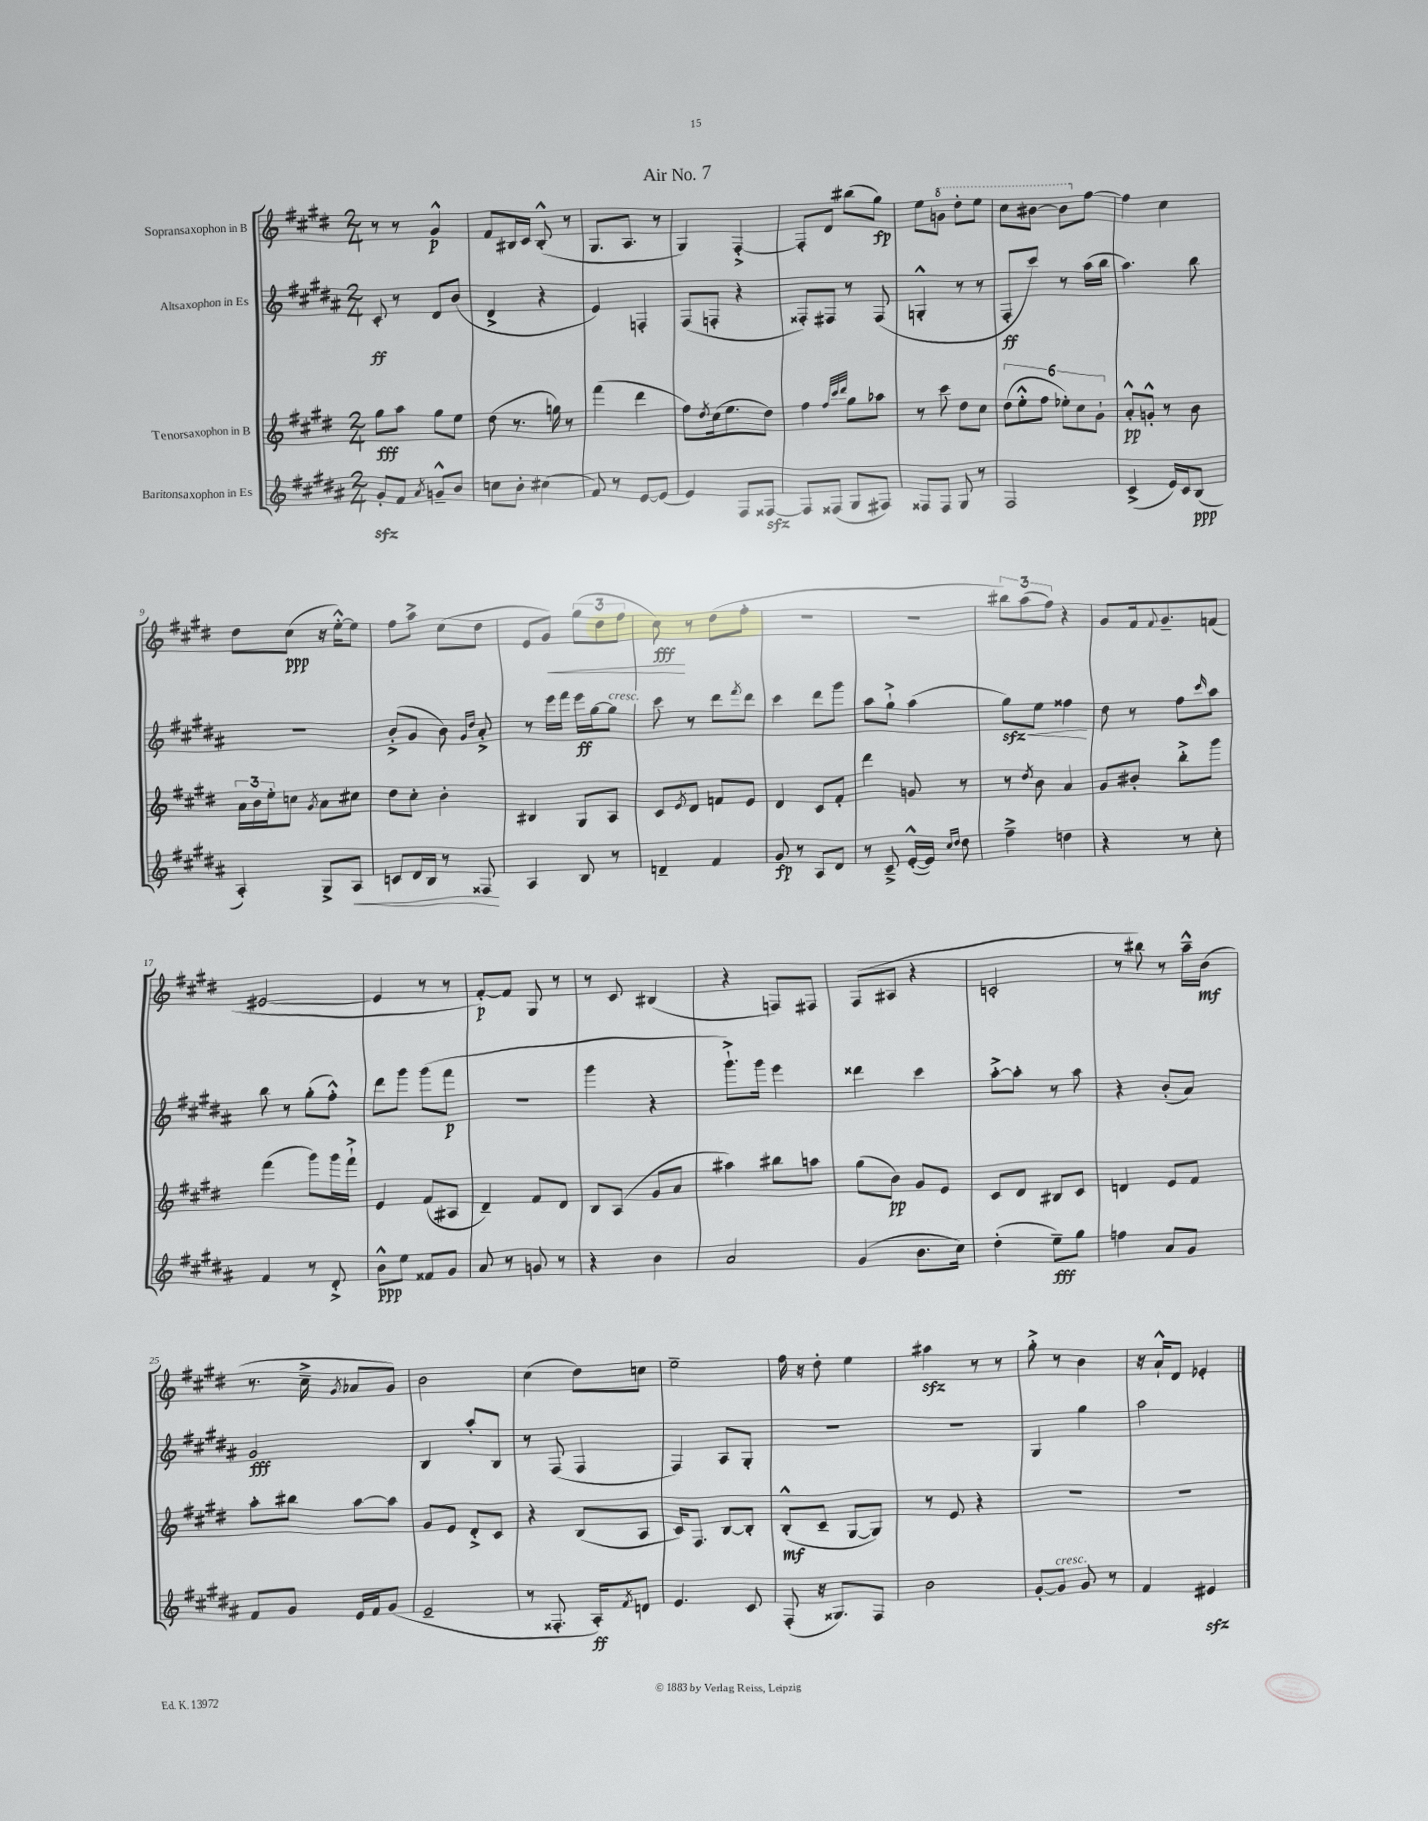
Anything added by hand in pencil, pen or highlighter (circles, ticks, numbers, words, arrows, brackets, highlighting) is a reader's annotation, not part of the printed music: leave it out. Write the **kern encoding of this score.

**kern	**dynam	**kern	**dynam	**kern	**dynam	**kern	**dynam
*part4	*part4	*part3	*part3	*part2	*part2	*part1	*part1
*staff4	*staff4	*staff3	*staff3	*staff2	*staff2	*staff1	*staff1
*I"Baritonsaxophon in Es	*	*I"Tenorsaxophon in B	*	*I"Altsaxophon in Es	*	*I"Sopransaxophon in B	*
*clefG2	*	*clefG2	*	*clefG2	*	*clefG2	*
*k[f#c#g#d#a#]	*	*k[f#c#g#d#]	*	*k[f#c#g#d#a#]	*	*k[f#c#g#d#]	*
*M2/4	*	*M2/4	*	*M2/4	*	*M2/4	*
=1	=1	=1	=1	=1	=1	=1	=1
8g#zz'/L	.	8gg#\L	fff	8c#'/	ff	8r	.
8f#/J	.	8aa\J	.	8r	.	8r	.
8qa#/	.	.	.	.	.	.	.
8gn~^^/L	.	8gg#\L	.	8d#/L	.	4g#^^/	p
8b/J	.	8ee\J	.	(8b/J	.	.	.
=2	=2	=2	=2	=2	=2	=2	=2
8ccn\L	.	(8dd#\	.	4d#^/	.	8f#/L	.
8b'\J	.	8.r	.	.	.	16B#X/L	.
.	.	.	.	.	.	16c#/JJ	.
(4cc#X\	.	.	.	4r	.	(8B#'^^/	.
.	.	16ggn\)	.	.	.	.	.
.	.	8r	.	.	.	8r	.
=3	=3	=3	=3	=3	=3	=3	=3
8f#/)	.	(4fff#\	.	4e/)	.	8.G#/L	.
8r	.	.	.	.	.	.	.
.	.	.	.	.	.	8.A/J	.
[8e/L	.	4ddd#\	.	4Fn'/	.	.	.
(8e/J]	.	.	.	.	.	8r	.
=4	=4	=4	=4	=4	=4	=4	=4
4e/)	.	8ff#\L)	.	(8F#/L	.	4G#/)	.
.	.	8qdd#/	.	.	.	.	.
.	.	(16cc#\k	.	8Fn'/J	.	.	.
.	.	8.ee\	.	.	.	.	.
8F#/L	.	.	.	4r	.	[4F#'^/	.
[8F##Xzz/J	.	8dd#\J)	.	.	.	.	.
=5	=5	=5	=5	=5	=5	=5	=5
8F##/L]	.	4ff#\	.	8F##X'/L)	.	8F#'/L]	.
(8F##X/J	.	.	.	8F#X/J	.	8d#/J	.
.	.	32qqff#/LLL	.	.	.	.	.
.	.	32qqccc#/	.	.	.	.	.
.	.	32qqddd#/JJJ	.	.	.	.	.
8G#/L	.	8gg#\L	.	8r	.	(8bb#X\L	.
8F#X/J)	.	8aa-X\J	.	(8F#/	.	8gg#\J)	fp
=6	=6	=6	=6	=6	=6	=6	=6
8F##X/L	.	8r	.	4Gn'^^/	.	8ee\L	.
*	*	*	*	*	*	*8va	*
8F##/J	.	8ccc#\	.	.	.	8ggn\J	.
8G#/	.	8dd#\L	.	8r	.	8ddd#'\L	.
8r	.	8cc#\J	.	8r	.	8eee\J	.
=7	=7	=7	=7	=7	=7	=7	=7
2F#/	.	(12dd#\L	.	8F#'/L	ff	8ccc#\L	.
.	.	12ee'^^\	.	.	.	.	.
.	.	.	.	8ccc#/J)	.	[8bb#X\J	.
.	.	12ff#\J	.	.	.	.	.
.	.	12ee-X'\L)	.	8r	.	8bb#\L]	.
.	.	12cc#\	.	.	.	.	.
*	*	*	*	*	*	*X8va	*
.	.	.	.	(16aa#\LL	.	[8ff#\J	.
.	.	12g#`\J	.	.	.	.	.
.	.	.	.	16bb\JJ	.	.	.
=8	=8	=8	=8	=8	=8	=8	=8
(4c#^/	.	8a'^^/L	pp	4.aa#\)	.	4ff#\]	.
.	.	8gn'^^/J	.	.	.	.	.
16e/LL)	.	8r	.	.	.	4cc#\	.
16c#/J	.	.	.	.	.	.	.
(8B/J	ppp	8b\	.	8bb\	.	.	.
!!LO:LB:g=z
=9	=9	=9	=9	=9	=9	=9	=9
4A#'/)	.	24a\LL	.	2r	.	8dd#\L	.
.	.	24b\	.	.	.	.	.
.	.	24ee'\J	.	.	.	.	.
.	.	8ccn\J	.	.	.	(8cc#\J	ppp
.	.	8qg#/	.	.	.	.	.
8G#^/L	.	8a\L	.	.	.	16r	.
.	.	.	.	.	.	[16ee'^^\KL)	.
!	!LO:HP:b	!	!	!	!	!	!
8A#/J	<	8cc#X\J	.	.	.	8ee\J]	.
=10	=10	=10	=10	=10	=10	=10	=10
8cn/L	.	8dd#\L	.	(8b'^/L	.	8ff#\L	.
16d#/L	.	8cc#'\J	.	8g#/J	.	8aa^\J	.
16B/JJ	.	.	.	.	.	.	.
8r	.	4b'\	.	8b\)	.	(8cc#\L	.
.	.	.	.	16qqg#/LL	.	.	.
.	.	.	.	16qqdd#/JJ	.	.	.
8F##X/	.	.	.	8a#'^/	.	8dd#\J	.
.	[	.	.	.	.	.	.
=11	=11	=11	=11	=11	=11	=11	=11
4A#/	.	4B#X/	.	8r	.	8e/L	.
!	!	!	!	!	!	!	!LO:HP:b
.	.	.	.	16eee\LL	.	8g#/J)	<
.	.	.	.	16fff#\JJ	.	.	.
8B/	.	8G#/L	.	16eee\LL	ff	(12gg#\L	.
.	.	.	.	[16gg#\J	.	.	.
.	.	.	.	.	.	12dd#\	.
!	!	!	!	!LO:TX:a:i:t=cresc.	!	!	!
8r	.	8A/J	.	8gg#\J]	.	.	.
.	.	.	.	.	.	12ff#\J	.
=12	=12	=12	=12	=12	=12	=12	=12
4dn~/	.	8c#/L	.	8ccc#\	.	8cc#\)	fff
.	.	8qe/	.	.	.	.	.
.	.	8d#/J	.	8r	.	8r	[
4f#/	.	8fn/L	.	8ddd#\L	.	(8dd#\L	.
.	.	.	.	8qfff#/	.	.	.
.	.	8e/J	.	8ddd#\J	.	8ff#'\J	.
=13	=13	=13	=13	=13	=13	=13	=13
8g#/	fp	4d#/	.	4ccc#\	.	2r	.
8r	.	.	.	.	.	.	.
8A#/L	.	8c#/L	.	8ddd#\L	.	.	.
8d#/J	.	8f#'/J	.	8ggg#\J	.	.	.
=14	=14	=14	=14	=14	=14	=14	=14
8r	.	4ddd#\	.	8aa#\L	.	2r	.
8c#~^/	.	.	.	8gg#`^\J	.	.	.
([16e'^^/LL	.	8gn/	.	(4aa#\	.	.	.
16e/JJ])	.	.	.	.	.	.	.
16qqcc#/LL	.	.	.	.	.	.	.
16qqdd#/JJ	.	.	.	.	.	.	.
8dd#\	.	8r	.	.	.	.	.
=15	=15	=15	=15	=15	=15	=15	=15
!	!	!	!	!	!LO:HP:b	!	!
4ff#~^\	.	8r	.	8gg#zz\L)	<	12bb#X\L)	.
.	.	.	.	.	.	(12aa\	.
.	.	8qdd#/	.	.	.	.	.
.	.	8b\	.	8ee\J	.	.	.
.	.	.	.	.	.	12ff#\J)	.
4ddn\	.	4a/	.	4ff##X\	.	4r	.
.	.	.	.	.	[	.	.
=16	=16	=16	=16	=16	=16	=16	=16
4r	.	8g#/L	.	8dd#\	.	8g#/L	.
.	.	8b#X'/J	.	8r	.	16f#/k	.
.	.	.	.	.	.	8qqf#/	.
.	.	.	.	.	.	8.g#~/	.
8r	.	8bb'^\L	.	8ff#\L	.	.	.
.	.	.	.	16qqccc#/	.	.	.
8cc#'\	.	8ggg#\J	.	8aa#\J	.	(8fn/J	.
!!LO:LB:g=z
=17	=17	=17	=17	=17	=17	=17	=17
4f#/	.	(4fff#\	.	8bb\	.	[2e#X/	.
.	.	.	.	8r	.	.	.
8r	.	8ggg#\L)	.	(8gg#'\L	.	.	.
8d#'^/	.	16ggg#\L	.	8ff#'^^\J)	.	.	.
.	.	16fff#`^\JJ	.	.	.	.	.
=18	=18	=18	=18	=18	=18	=18	=18
8b^^\L	ppp	4e/	.	8ddd#\L	.	4e#/]	.
8ee\J	.	.	.	8ggg#\J	.	.	.
8f##X/L	.	(8f#/L	.	(8ggg#\L	.	8r	.
8g#/J	.	8A#X/J	.	8fff#\J	p	8r	.
=19	=19	=19	=19	=19	=19	=19	=19
8a#/	.	4d#~/)	.	2r	.	[8f#'/L)	p
8r	.	.	.	.	.	8f#/J]	.
8gn/	.	8f#/L	.	.	.	8G#/	.
8r	.	8d#/J	.	.	.	8r	.
=20	=20	=20	=20	=20	=20	=20	=20
4r	.	8B/L	.	4ggg#\	.	8r	.
.	.	(8A/J	.	.	.	8c#/	.
4b\	.	8g#/L	.	4r	.	(4B#X/	.
.	.	8a/J	.	.	.	.	.
=21	=21	=21	=21	=21	=21	=21	=21
2a#/	.	4aa#X\)	.	8.ggg#`^\L)	.	4r	.
.	.	.	.	16ggg#\Jk	.	.	.
.	.	8bb#X\L	.	4eee\	.	8Fn/L)	.
.	.	8aan\J	.	.	.	8F#X/J	.
=22	=22	=22	=22	=22	=22	=22	=22
(4g#/	.	(8gg#\L	.	4ddd##X\	.	(8F#/L	.
.	.	8b\J)	pp	.	.	8A#X/J	.
8.b\L	.	8g#/L	.	4ccc#\	.	4r	.
.	.	8e/J	.	.	.	.	.
16cc#\Jk)	.	.	.	.	.	.	.
=23	=23	=23	=23	=23	=23	=23	=23
(4dd#'\	.	8c#/L	.	[8aa#'^\L	.	2cn'/	.
.	.	8d#/J	.	8aa#'\J]	.	.	.
8ee~\L)	fff	8B#X/L	.	8r	.	.	.
8gg#\J	.	8c#/J	.	8aa#\	.	.	.
=24	=24	=24	=24	=24	=24	=24	=24
4ffn\	.	4dn/	.	4r	.	8r	.
.	.	.	.	.	.	8bb#X\)	.
8a#/L	.	8e/L	.	(8b'/L	.	8r	.
8g#/J	.	8f#/J	.	8a#/J)	.	16aa~^^\LL	.
.	.	.	.	.	.	(16b\JJ	mf
!!LO:LB:g=z
=25	=25	=25	=25	=25	=25	=25	=25
8f#/L	.	8aa'\L	.	2g#/	fff	8.r	.
8g#/J	.	8bb#X\J	.	.	.	.	.
.	.	.	.	.	.	16cc#~^\	.
.	.	.	.	.	.	8qg#/	.
16e/LL	.	[8aa\L	.	.	.	8a-X/L	.
16f#/J	.	.	.	.	.	.	.
(8g#/J	.	8aa\J]	.	.	.	8g#/J)	.
=26	=26	=26	=26	=26	=26	=26	=26
2e~/	.	8g#/L	.	4B/	.	2b\	.
.	.	8e/J	.	.	.	.	.
.	.	8d#'^/L	.	8aa#'/L	.	.	.
.	.	8c#/J	.	8B/J	.	.	.
=27	=27	=27	=27	=27	=27	=27	=27
8r	.	4r	.	8r	.	(4cc#\	.
8.F##X'/	.	.	.	(8F#/	.	.	.
.	.	(8B/L	.	4F#/	.	8dd#\L)	.
16A#'/KL)	ff	.	.	.	.	.	.
8qf#/	.	.	.	.	.	.	.
8dn/J	.	8A/J	.	.	.	8ccn\J	.
=28	=28	=28	=28	=28	=28	=28	=28
4.e/	.	16c#/KL)	.	4F#/)	.	2ee~\	.
.	.	8.F#/J	.	.	.	.	.
.	.	[8B/L	.	8A#/L	.	.	.
8c#/	.	8B'/J]	.	8G#'/J	.	.	.
=29	=29	=29	=29	=29	=29	=29	=29
(8F#'/	.	(8B'^^/L	mf	2r	.	16ff#\	.
.	.	.	.	.	.	16r	.
16r	.	8c#~/J	.	.	.	8dd#'\	.
8.G##X/L)	.	.	.	.	.	.	.
.	.	[8G#/L	.	.	.	4ee\	.
8F#/J	.	8G#/J])	.	.	.	.	.
=30	=30	=30	=30	=30	=30	=30	=30
2b\	.	8r	.	2r	.	4aa#Xzz\	.
.	.	8e/	.	.	.	.	.
.	.	4r	.	.	.	8r	.
.	.	.	.	.	.	8r	.
=31	=31	=31	=31	=31	=31	=31	=31
[8g#'/L	.	2r	.	4G#/	.	8gg#'^\	.
!LO:TX:a:i:t=cresc.	!	!	!	!	!	!	!
8g#/J]	.	.	.	.	.	8r	.
8g#/	.	.	.	4gg#\	.	4b\	.
8r	.	.	.	.	.	.	.
=32	=32	=32	=32	=32	=32	=32	=32
4f#/	.	2r	.	2aa#\	.	16r	.
.	.	.	.	.	.	16a`^^/KL	.
.	.	.	.	.	.	8d#/J	.
4e#Xzz/	.	.	.	.	.	4e-X'/	.
==	==	==	==	==	==	==	==
*-	*-	*-	*-	*-	*-	*-	*-
